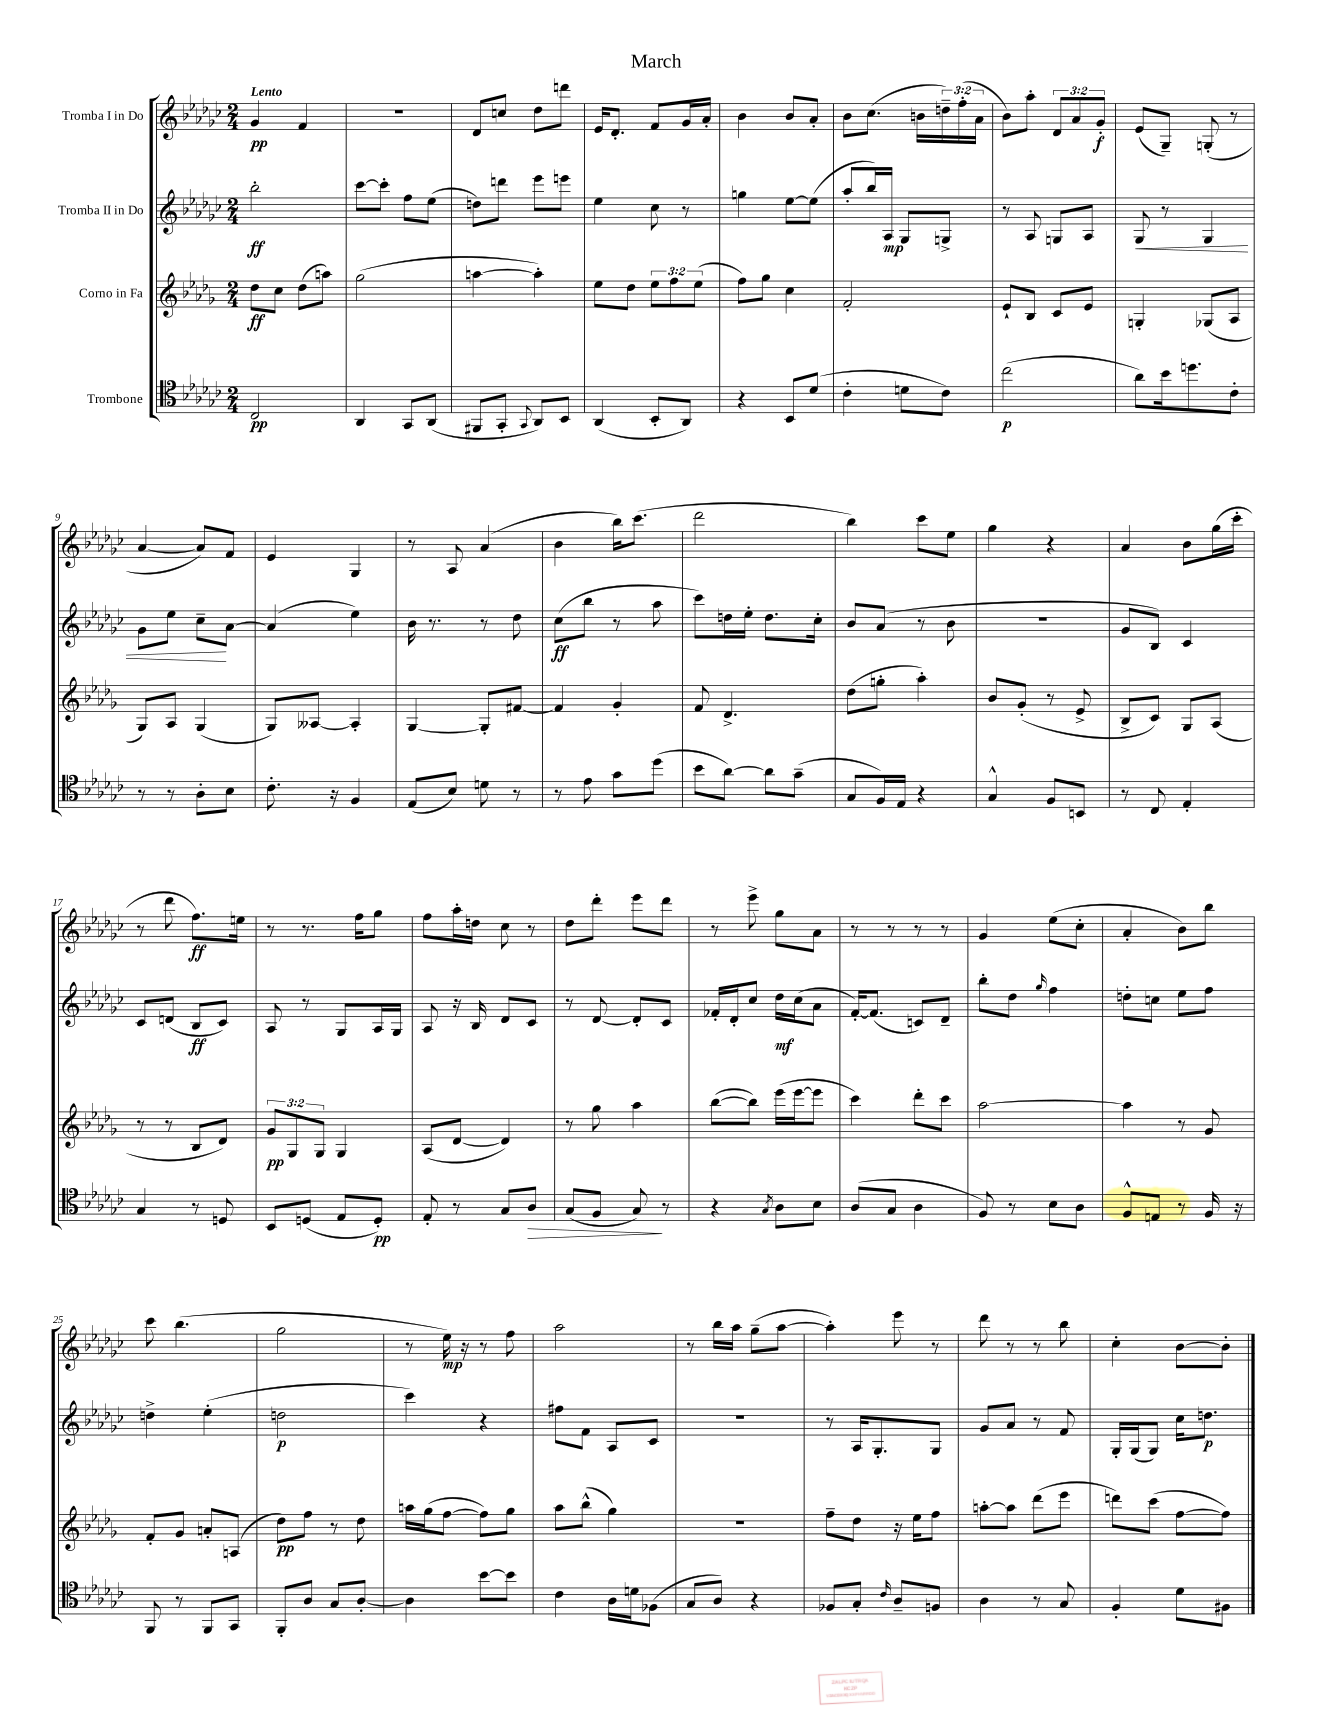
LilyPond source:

\header { title = "March" }
<<
\new StaffGroup <<
\new Staff = "s0" \with { instrumentName = "Tromba I in Do" } {
    \clef treble \key ges \major \numericTimeSignature \time 2/4 \override Staff.TupletNumber.text = #tuplet-number::calc-fraction-text \tempo "Lento"
    ges'4\pp f'4 |
    r2 |
    des'8 c''8 des''8 d'''8 |
    ees'16 des'8.-. f'8 ges'16 aes'16-. |
    bes'4 bes'8 aes'8-. |
    bes'8 ces''8.( b'16 \tuplet 3/2 { d''16--) f''16-.( aes'16 } |
    bes'8) aes''8-. \tuplet 3/2 { des'8 aes'8 ges'8-.\f } |
    ees'8( ges8--) g8-.( r8 |
    aes'4~ aes'8) f'8 |
    ees'4 ges4 |
    r8 aes8 aes'4( |
    bes'4 bes''16) ces'''8.( |
    des'''2 |
    bes''4) ces'''8 ees''8 |
    ges''4 r4 |
    aes'4 bes'8 ges''16( ces'''16-. |
    r8 des'''8 f''8.\ff) e''16 |
    r8 r8. f''16 ges''8 |
    f''8 aes''16-. d''16 ces''8 r8 |
    des''8 des'''8-. ees'''8 des'''8 |
    r8 ees'''8-> ges''8 aes'8 |
    r8 r8 r8 r8 |
    ges'4 ees''8( ces''8-. |
    aes'4-. bes'8) bes''8 |
    ces'''8 bes''4.( |
    ges''2 |
    r8 ees''16\mp) r16 r8 f''8 |
    aes''2 |
    r8 bes''16 aes''16 ges''8--( aes''8~ |
    aes''4-.) ees'''8 r8 |
    des'''8 r8 r8 bes''8 |
    ces''4-. bes'8~ bes'8-. \bar "|." |
}
\new Staff = "s1" \with { instrumentName = "Tromba II in Do" } {
    \clef treble \key ges \major \numericTimeSignature \time 2/4
    bes''2-.\ff |
    ces'''8~ ces'''8-. f''8 ees''8( |
    d''8) d'''8 ees'''8 e'''8 |
    ees''4 ces''8 r8 |
    g''4 ees''8~ ees''8( |
    aes''8-. bes''16) aes16\mp ges8 g8-> |
    r8 aes8 g8 aes8 |
    ges8\< r8 ges4 |
    ges'8 ees''8 ces''8--\! aes'8~ |
    aes'4( ees''4) |
    bes'16 r8. r8 des''8 |
    ces''8\ff( bes''8 r8 aes''8 |
    ces'''8) d''16 ees''16-. d''8. ces''16-. |
    bes'8 aes'8( r8 bes'8 |
    R2 |
    ges'8 bes8) ces'4 |
    ces'8 d'8( bes8\ff ces'8) |
    aes8 r8 ges8 aes16 ges16 |
    aes8 r16 bes16 des'8 ces'8 |
    r8 des'8~ des'8-. ces'8 |
    fes'16-. des'16-. ces''8 des''16\mf ces''16( aes'8 |
    f'16~-.) f'8.( c'8) des'8-- |
    bes''8-. des''8 \grace { ges''16 } f''4 |
    d''8-. c''8 ees''8 f''8 |
    d''4-> ees''4-.( |
    d''2\p |
    ces'''4) r4 |
    fis''8 f'8 aes8 ces'8 |
    R2 |
    r8 aes16 ges8.-. ges8 |
    ges'8 aes'8 r8 f'8 |
    ges16-. ges16( ges8) ces''16 d''8.\p \bar "|." |
}
\new Staff = "s2" \with { instrumentName = "Corno in Fa" } {
    \clef treble \key des \major \numericTimeSignature \time 2/4 \override Staff.TupletNumber.text = #tuplet-number::calc-fraction-text
    des''8\ff c''8 des''8( a''8) |
    ges''2( |
    a''4~ a''4-.) |
    ees''8 des''8 \tuplet 3/2 { ees''8 f''8 ees''8( } |
    f''8) ges''8 c''4 |
    f'2-. |
    ees'8-! bes8 c'8 ees'8 |
    g4-. ges8( aes8 |
    ges8) aes8 ges4( |
    ges8) aeses8~ aeses4-. |
    ges4~ ges8-. fis'8~ |
    fis'4 ges'4-. |
    f'8 des'4.-> |
    des''8( g''8-. aes''4-.) |
    bes'8 ges'8-.( r8 ees'8-> |
    bes8-> c'8) ges8 aes8( |
    r8 r8 bes8 des'8) |
    \tuplet 3/2 { ges'8\pp ges8 ges8 } ges4 |
    aes8( des'8~ des'4) |
    r8 ges''8 aes''4 |
    bes''8~( bes''8) ees'''16( ees'''16~ ees'''8 |
    c'''4) des'''8-. c'''8 |
    aes''2~ |
    aes''4 r8 ges'8 |
    f'8-. ges'8 a'8-. a8( |
    des''8\pp) f''8 r8 des''8 |
    a''16 ges''16( f''8~ f''8) ges''8 |
    aes''8 bes''8-^( ges''4) |
    r2 |
    f''8-- des''8 r16 ees''16 f''8 |
    a''8~-. a''8 des'''8( ees'''8 |
    d'''8) c'''8( f''8~ f''8) \bar "|." |
}
\new Staff = "s3" \with { instrumentName = "Trombone" } {
    \clef tenor \key ges \major \numericTimeSignature \time 2/4
    ces2\pp |
    aes,4 ges,8 aes,8( |
    fis,8 ges,8-. \appoggiatura { ges,8 } aes,8) bes,8 |
    aes,4( bes,8-. aes,8) |
    r4 bes,8 des'8( |
    ces'4-. d'8 ces'8) |
    ces''2\p( |
    aes'8) bes'16 d''8. ces'8-. |
    r8 r8 aes8-. bes8 |
    ces'8.-. r16 f4 |
    ees8( bes8) d'8 r8 |
    r8 ees'8 ges'8 des''8( |
    bes'8 aes'8~) aes'8 ges'8--( |
    ges8 f16) ees16 r4 |
    ges4-^ f8 b,8 |
    r8 ces8 ees4-. |
    ges4 r8 d8 |
    bes,8 d8( ees8 d8-.\pp) |
    ees8-. r8 ges8 aes8\> |
    ges8( f8 ges8\!) r8 |
    r4 \acciaccatura { ges8 } aes8 bes8 |
    aes8( ges8 aes4 |
    f8) r8 bes8 aes8 |
    f8-^ e8 r8 f16 r16 |
    f,8 r8 f,8 ges,8 |
    f,8-. aes8 ges8 aes8~-. |
    aes4 bes'8~ bes'8 |
    ces'4 aes16 d'16 fes8( |
    ges8 aes8) r4 |
    fes8 ges8-. \grace { ces'16 } aes8-- f8 |
    aes4 r8 ges8 |
    f4-. des'8 fis8 \bar "|." |
}
>>
>>
